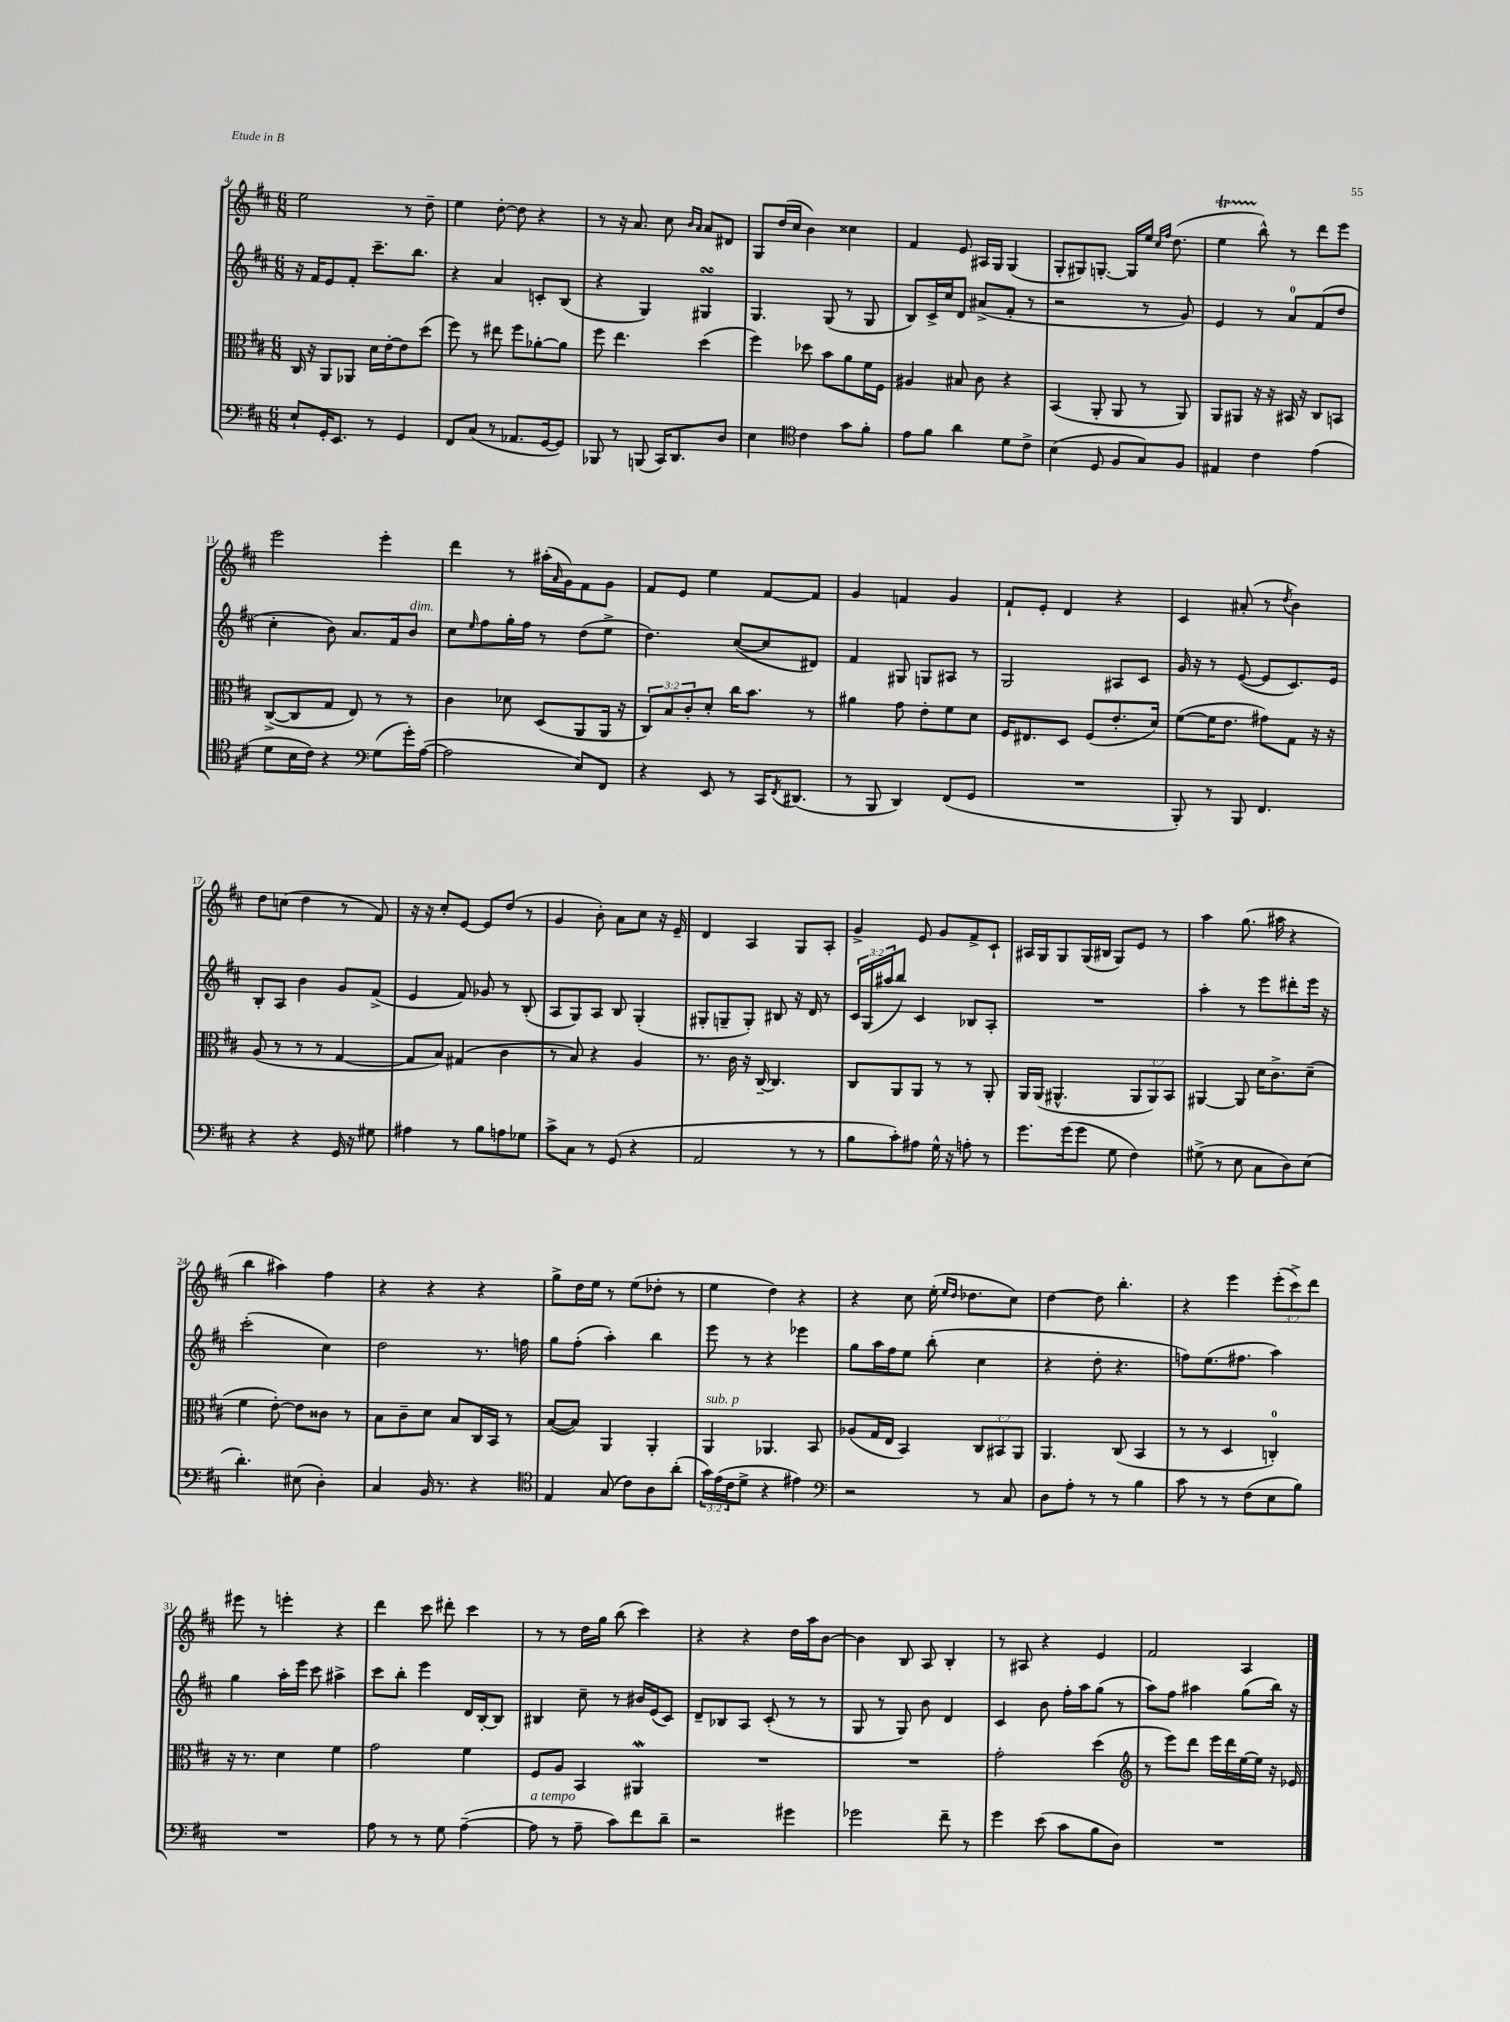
<<
\new StaffGroup <<
\new Staff = "s0" {
    \clef treble \key d \major \numericTimeSignature \time 6/8 \override Staff.TupletNumber.text = #tuplet-number::calc-fraction-text
    e''2 r8 d''8-- |
    e''4 d''8~-. d''8 r4 |
    r8 r16 a'8. cis''8 \grace { b'16 a'16 } a'8 dis'8 |
    g8 d''16( cis''16 b'4) cisis''4 |
    fis'4 e'8 ais16 g16 g4( |
    g8-. gis8) g8.~-. g16 e''16 \grace { cis''16 fis''16 } d''8.( |
    e''4\startTrillSpan b''8-^\stopTrillSpan) r8 d'''8 e'''8 |
    e'''2 e'''4-. |
    d'''4 r8 ais''16-.( \grace { a'16 } g'16) fis'8 g'8 |
    fis'8 e'8 e''4 fis'8~ fis'8 |
    g'4 f'4 g'4 |
    fis'8-! e'8-. d'4 r4 |
    cis'4 ais'8-.( r8 \acciaccatura { d''8 } b'4) |
    d''8 c''8( d''4 r8 fis'8) |
    r16 r16 cis''8-. e'8~ e'8 d''8( r8 |
    g'4 b'8-.) a'8 cis''8 r16 e'16-- |
    d'4 a4 g8 a8-. |
    g'4-> e'8 g'8 fis'8-> cis'8-! |
    ais16 g16 g8 g16( bis16 g8) e'8 r8 |
    a''4 g''8.( ais''16 r4 |
    b''4 ais''4) fis''4 |
    r4 r4 r4 |
    g''8-> d''16 e''16 r8 e''8( des''8-. r8 |
    e''4 d''4) r4 |
    r4 cis''8 e''16-.( \grace { e''16 d''16 } des''8. cis''8) |
    d''4~ d''8 b''4.-. |
    r4 e'''4 \tuplet 3/2 { e'''8-.( cis'''8->) d'''8 } |
    eis'''8 r8 e'''4-. r4 |
    d'''4 cis'''8 dis'''8-. cis'''4 |
    r8 r8 d''16 g''16 b''8( cis'''4) |
    r4 r4 d''16 a''16 b'8~ |
    b'4 b8 a8 b4-. |
    r8 ais8 r4 e'4 |
    fis'2 a4 \bar "|." |
}
\new Staff = "s1" {
    \clef treble \key d \major \numericTimeSignature \time 6/8 \override Staff.TupletNumber.text = #tuplet-number::calc-fraction-text
    r16 fis'16 e'8 fis'8-. cis'''8.-- b''8. |
    r4 a'4 c'8-. b8( |
    r4 g4) gis4\turn |
    g4. g8( r8 g8 |
    b8) cis'16-> cis''16 d'8 ais'8->( fis'8-. r8 |
    r2 r8 g'8) |
    e'4 r8 a'8-0 fis'8( d''8 |
    cis''4-. b'8) a'8. fis'16 b'8^\markup { \italic "dim." } |
    cis''8 \grace { e''16 } fis''8 g''16-. fis''16 r8 d''8( e''8-> |
    d''4.) cis''8~( cis''8 dis'8) |
    fis'4 gis8 g8 ais8 r8 |
    g2 ais8 cis'8 |
    g'16 r16 r8 e'8~( e'8 cis'8.) e'16 |
    b8-. a8 b'4 g'8 fis'8->( |
    e'4 fis'8) ges'8 r8 b8-.( |
    a8 g8) a8 b8 g4-.( |
    gis8-. g8-- g8-.) bis8 r16 d'16 r8 |
    \tuplet 3/2 { cis'16 g16( ais''16 } b''8) cis'4 bes8 a8-. |
    R2. |
    a''4-. r8 e'''8 dis'''8-. e'''16 r16 |
    cis'''2-.( cis''4) |
    d''2 r8. f''16 |
    g''8 fis''8-.( a''4-.) b''4 |
    e'''8 r8 r4 ees'''4 |
    g''8 a''16 fis''16 e''8 b''8-.( cis''4 |
    r4 d''8-. r4. |
    f''8) e''8.( fis''8. a''4) |
    g''4 a''16-. e'''16 cis'''8 ais''4-> |
    cis'''8 b''8-. e'''4 d'16 b16~-. b8 |
    bis4 cis''8-- r8 bis'16 e'16( cis'8) |
    d'8-- bes8 a8 cis'8-.( r8 r8 |
    g8 r8 g8) b'8 d'4 |
    cis'4 b'8 fis''16-. a''16 g''8( r8 |
    a''8) fis''8 ais''4 g''8( b''16) r16 \bar "|." |
}
\new Staff = "s2" {
    \clef alto \key d \major \numericTimeSignature \time 6/8 \override Staff.TupletNumber.text = #tuplet-number::calc-fraction-text
    cis16 r16 a,8 aes,8 d'16 e'16~-. e'8 d''8( |
    fis''8) r8 eis''8 fis''8 aes'8~-. aes'8 |
    fis''8 e''4. d''4( |
    fis''4) des''8 b'8 a'8 fis'16 fis16 |
    ais4 bis8 cis'8 r4 |
    b,4( a,8-. a,8 r8 a,8) |
    a,8 ais,8 r16 r16 bis,16 r16 cis8 b,8 |
    cis8~->( cis8 g8 e8) r8 r8 |
    cis'4 des'8 d8( a,8 a,16 r16 |
    \tuplet 3/2 { cis8) b8 cis'8-. } d'8-. cis''16 b'8. r8 |
    ais'4 g'8 e'8-. fis'8 d'8 |
    fis16 eis8. d8 fis8( e'8.-. d'16) |
    fis'8~( fis'16 e'8. gis'8) g8 r16 r16 |
    a8( r8 r8 r8 g4~ |
    g8 b8) gis4( cis'4 |
    r8 b8) r4 a4 |
    r8. cis'16 r16 cis16~-- cis4. |
    cis8 a,8 a,8 r8 r8 a,8-. |
    a,16 a,16( ais,4.-^ \tuplet 3/2 { ais,8 ais,8) b,8 } |
    ais,4~ ais,8 d'16 cis'8.-> d'8--( |
    fis'4 e'8~-.) e'8 cisis'8 r8 |
    b8 cis'8-- d'8 b8 cis16 b,16 r8 |
    b8~( b8) a,4 a,4-. |
    a,4^\markup { \italic "sub. p" } aes,4. b,8 |
    aes8( g16 e16 b,4) \tuplet 3/2 { cis8 bis,8 a,8 } |
    a,4. cis8( b,4 |
    r8 r8 d4 c4-0-.) |
    r16 r8. d'4 fis'4 |
    g'2 fis'4 |
    fis8 a8 b,4 ais,4\mordent |
    R2. |
    R2. |
    g'2-. d''4( |
    \clef treble r8 e'''8) d'''8 e'''16 d'''16 e''16~ e''16 r16 ees'16 \bar "|." |
}
\new Staff = "s3" {
    \clef bass \key d \major \numericTimeSignature \time 6/8 \override Staff.TupletNumber.text = #tuplet-number::calc-fraction-text
    e8-! g,16-. e,8. r8 g,4 |
    fis,8 cis8( r8 aes,8. g,16~ g,8) |
    bes,,8 r8 b,,8( cis,16) d,8. d8 |
    e4 \clef tenor cis'4 g'8 fis'8-. |
    e'8 fis'8 a'4 d'8 cis'8-> |
    b4( d8 fis8 g8) fis8 |
    eis4 cis'4 e'4( |
    d'8 b16 cis'16) r4 \clef bass g8( g'16-.) a16~( |
    a2 e8) fis,8 |
    r4 e,8 r8 cis,16 \acciaccatura { fis,8 } dis,8.( |
    r8 b,,8 d,4) fis,8( g,8 |
    R2. |
    b,,8-.) r8 b,,8 fis,4. |
    r4 r4 g,16 r16 gis8 |
    ais4 r8 b8 a8 ges8 |
    cis'8-> cis8 r8 g,8( r4 |
    a,2 r8 r8 |
    b8 cis'8-.) ais8 g16-^ r16 a8-. r8 |
    g'8. g'16( g'8 g8 fis4) |
    gis8->( r8 e8 cis8 d8) e8( |
    d'4.-.) eis8( d4-.) |
    cis4 b,16 r8. r4 |
    \clef tenor e4 g8( cis'8) a8 a'8-.( |
    \tuplet 3/2 { g'16) e'16( cis'16 } d'8-> r4 eis'4) |
    \clef bass r2 r8 cis8 |
    d8 a8-. r8 r8 b4 |
    cis'8 r8 r8 fis8( e8 b8) |
    R2. |
    a8 r8 r8 g8 a4~--( |
    a8^\markup { \italic "a tempo" } r8 a8-- cis'8) fis'8 d'8-- |
    r2 gis'4 |
    ges'2 fis'8-- r8 |
    g'4 e'8( cis'8 b8 d8) |
    R2. \bar "|." |
}
>>
>>
\layout { \context { \Score currentBarNumber = #4 } }
